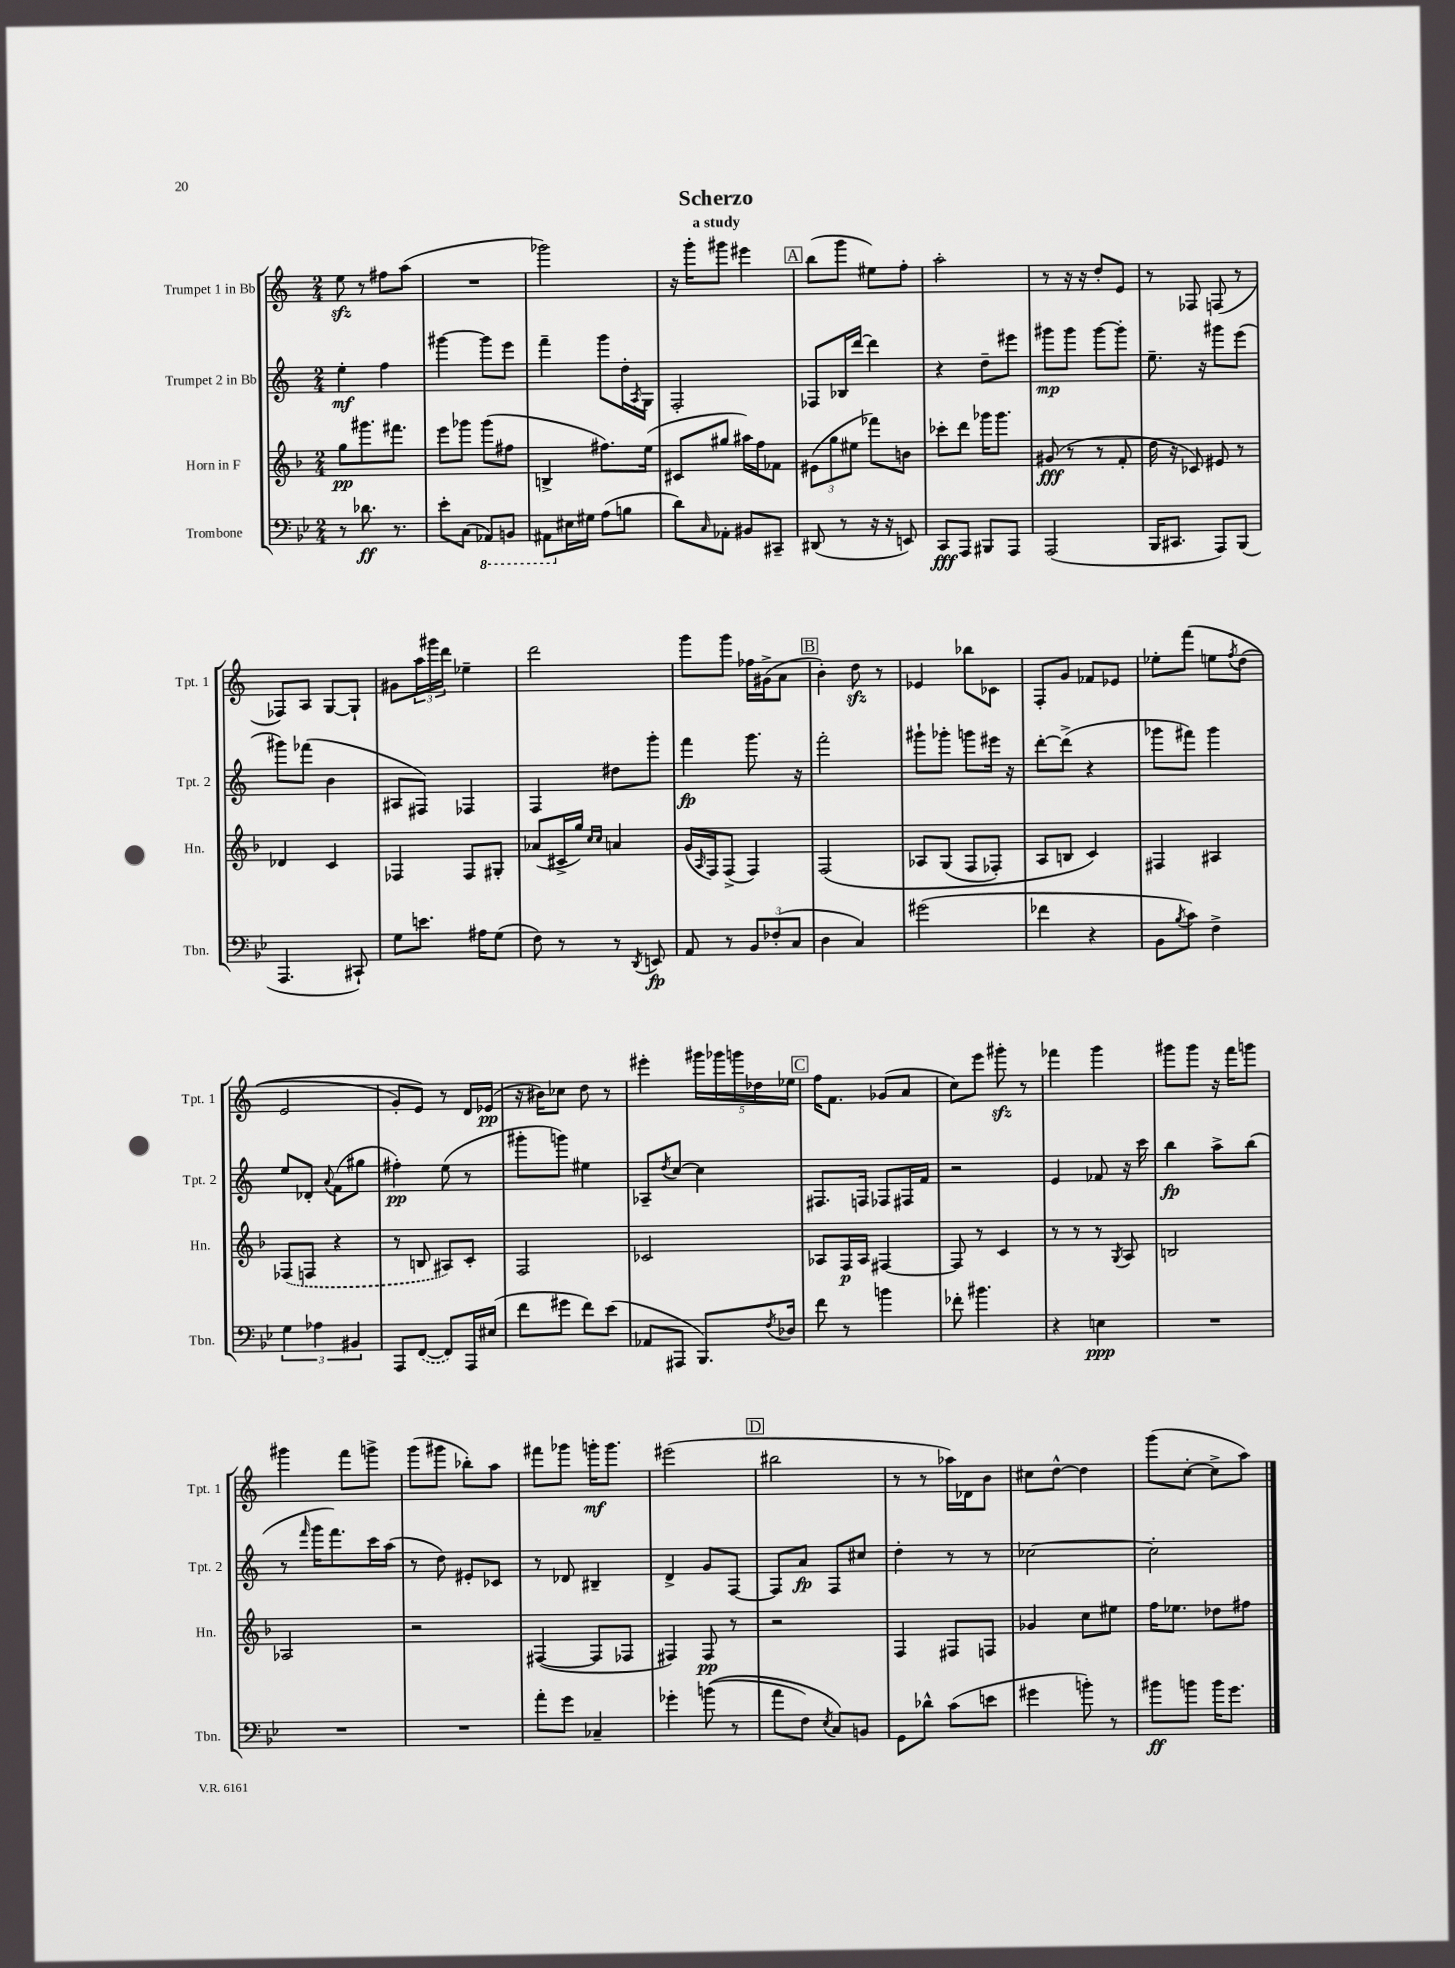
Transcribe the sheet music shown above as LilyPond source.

\header { title = "Scherzo" subtitle = "a study" }
<<
\new StaffGroup <<
\new Staff = "s0" \with { instrumentName = "Trumpet 1 in Bb" shortInstrumentName = "Tpt. 1" } {
    \clef treble \key c \major \numericTimeSignature \time 2/4
    e''8\sfz r8 fis''8 a''8( |
    R2 |
    ges'''2) |
    r16 g'''16-. gis'''8 eis'''4 |
    \mark \markup { \box "A" } b''8( g'''8 eis''8) f''8-. |
    a''2-. |
    r8 r16 r16 d''8-. e'8 |
    r8 fes8 f8( r8 |
    fes8) a8 g8~ g8-! |
    gis'8 \tuplet 3/2 { a''16 gis'''16 d'''16 } ees''4-- |
    d'''2 |
    g'''8 g'''8 fes''16 gis'16->( a'8 |
    \mark \markup { \box "B" } b'4-.) d''8\sfz r8 |
    ees'4 bes''8 ces'8 |
    f8-. g'8 fes'8 ees'8 |
    ees''8-. f'''8\( e''8 \acciaccatura { f''8 } d''8( |
    e'2 |
    g'8-.) e'8\) r8 d'16 ees'16\pp( |
    r16 bis'16) ces''8 d''8 r8 |
    eis'''4-. \tuplet 5/4 { gis'''16 ges'''16 g'''16 des''16 ees''16 } |
    \mark \markup { \box "C" } f''16 f'8. ges'8( a'8 |
    c''8) e'''8 gis'''8-.\sfz r8 |
    fes'''4 g'''4 |
    gis'''8 gis'''8 r16 f'''16 g'''8 |
    gis'''4 f'''8 g'''8-> |
    g'''8( gis'''8 bes''8-.) a''8 |
    fis'''8 ges'''8 g'''16-.\mf g'''8. |
    eis'''2( |
    \mark \markup { \box "D" } bis''2 |
    r8 r8 aes''16) des'16 b'8 |
    cis''8 d''8~-^ d''4 |
    g'''8( c''8~-. c''8-> a''8) \bar "|." |
}
\new Staff = "s1" \with { instrumentName = "Trumpet 2 in Bb" shortInstrumentName = "Tpt. 2" } {
    \clef treble \key c \major \numericTimeSignature \time 2/4
    e''4-.\mf f''4 |
    gis'''4~ gis'''8 e'''8 |
    f'''4-- g'''8 d''16-. \acciaccatura { a8 } g16 |
    f2-. |
    \mark \markup { \box "A" } fes8 bes16 d'''16~ d'''4 |
    r4 d''8-- eis'''8 |
    gis'''8\mp gis'''8 gis'''8~ gis'''8-. |
    e''8.-- r16 gis'''8 e'''8( |
    gis'''8) fes'''8( b'4 |
    ais8 fis8) fes4 |
    f4 dis''8 g'''8-. |
    f'''4\fp g'''8. r16 |
    \mark \markup { \box "B" } f'''2-. |
    gis'''8-! ges'''8-. g'''8 eis'''16 r16 |
    d'''8~-. d'''8->( r4 |
    ges'''8 fis'''8) ges'''4 |
    e''8 des'8-. \appoggiatura { a'8 } f'8( gis''8 |
    fis''4-.\pp) e''8( r8 |
    gis'''8-. g'''8) eis''4 |
    aes8-- \acciaccatura { d''8 } c''8~ c''4 |
    \mark \markup { \box "C" } fis8. f16 fes8 fis16 f'16 |
    r2 |
    e'4 fes'8 r16 c'''16 |
    b''4\fp a''8-> b''8( |
    r8 \grace { f'''16 } g'''16 f'''8.) c'''16 a''16( |
    r8 d''8) eis'8-. ces'8 |
    r8 des'8 bis4-- |
    d'4-> g'8 f8~ |
    \mark \markup { \box "D" } f8 a'8\fp f8 cis''8 |
    d''4-. r8 r8 |
    ces''2~ |
    ces''2-. \bar "|." |
}
\new Staff = "s2" \with { instrumentName = "Horn in F" shortInstrumentName = "Hn." } {
    \clef treble \key f \major \numericTimeSignature \time 2/4
    g''8\pp gis'''8. fis'''8. |
    e'''8 ges'''8 ges'''8( fis''8 |
    b4-> fis''8.) e''16( |
    cis'8 gis''8 ais''16) f''16 fes'8 |
    \mark \markup { \box "A" } \tuplet 3/2 { eis'8( g''8 eis''8 } fes'''8) b'8 |
    ces'''8-. d'''8 ges'''16 ges'''8. |
    gis'8\fff( r8 r8 f'8-. |
    d''16 r16 ces'8) eis'8 r8 |
    des'4 c'4 |
    fes4 fes8 gis8-. |
    aes'8( cis'16-> g''16) \grace { c''16 c''16 } a'4 |
    g'16( \grace { a16 } f16) f8->( f4) |
    \mark \markup { \box "B" } f2\( |
    aes8 g8( f8 fes8-.) |
    a8 b8 c'4\) |
    fis4 ais4 |
    \once \slurDashed fes8( f8 r4 |
    r8 b8 ais8) c'8-. |
    f2 |
    ces'2 |
    \mark \markup { \box "C" } aes8 f16\p aes16 fis4~ |
    fis8 r8 c'4 |
    r8 r8 r8 \acciaccatura { g8 } a8 |
    b2 |
    aes2 |
    r2 |
    fis4~( fis8 fes8 |
    fis4) fis8\pp r8 |
    \mark \markup { \box "D" } r2 |
    f4 fis8 f8 |
    ges'4 c''8 eis''8 |
    f''16 ees''8. des''8 fis''8 \bar "|." |
}
\new Staff = "s3" \with { instrumentName = "Trombone" shortInstrumentName = "Tbn." } {
    \clef bass \key bes \major \numericTimeSignature \time 2/4
    r8 des'8.\ff r8. |
    ees'8-. c8( \ottava #-1 aes,,8) b,,8 |
    ais,,8 \ottava #0 eis16 gis16 a8( b8 |
    d'8) \grace { c16 } aes,8-. bis,8 cis,8-- |
    \mark \markup { \box "A" } dis,8( r8 r16 r16 e,8) |
    c,8\fff a,,8 bis,,8 a,,8 |
    a,,2( |
    bes,,16 cis,8. a,,8) bes,,8( |
    a,,4. cis,8-!) |
    g8 e'8. ais16 g8( |
    f8) r8 r8 \acciaccatura { d,8 } e,8\fp |
    a,8 r8 \tuplet 3/2 { bes,8 fes8-.( c8 } |
    \mark \markup { \box "B" } d4 c4) |
    gis'2( |
    fes'4 r4 |
    bes,8 \acciaccatura { bes8 } c'8) f4-> |
    \tuplet 3/2 { g4 aes4 bis,4 } |
    a,,8 \once \slurDashed f,8~( f,8) a,,16 eis16( |
    f'8 gis'8 f'8) ees'8( |
    aes,8 ais,,8 bes,,8.) \acciaccatura { f8 } des16 |
    \mark \markup { \box "C" } f'8 r8 b'4 |
    fes'8-. bis'4. |
    r4 e4\ppp |
    R2 |
    R2 |
    R2 |
    a'8-. g'8 ces4-- |
    ges'4-. b'8(\( r8 |
    \mark \markup { \box "D" } a'8 f8) \acciaccatura { ees8 } c8\) b,8 |
    g,8 des'8-^ c'8( e'8 |
    gis'4 b'8-.) r8 |
    bis'8\ff b'8 b'16 g'8. \bar "|." |
}
>>
>>
\layout { \context { \Score \remove "Bar_number_engraver" } }
